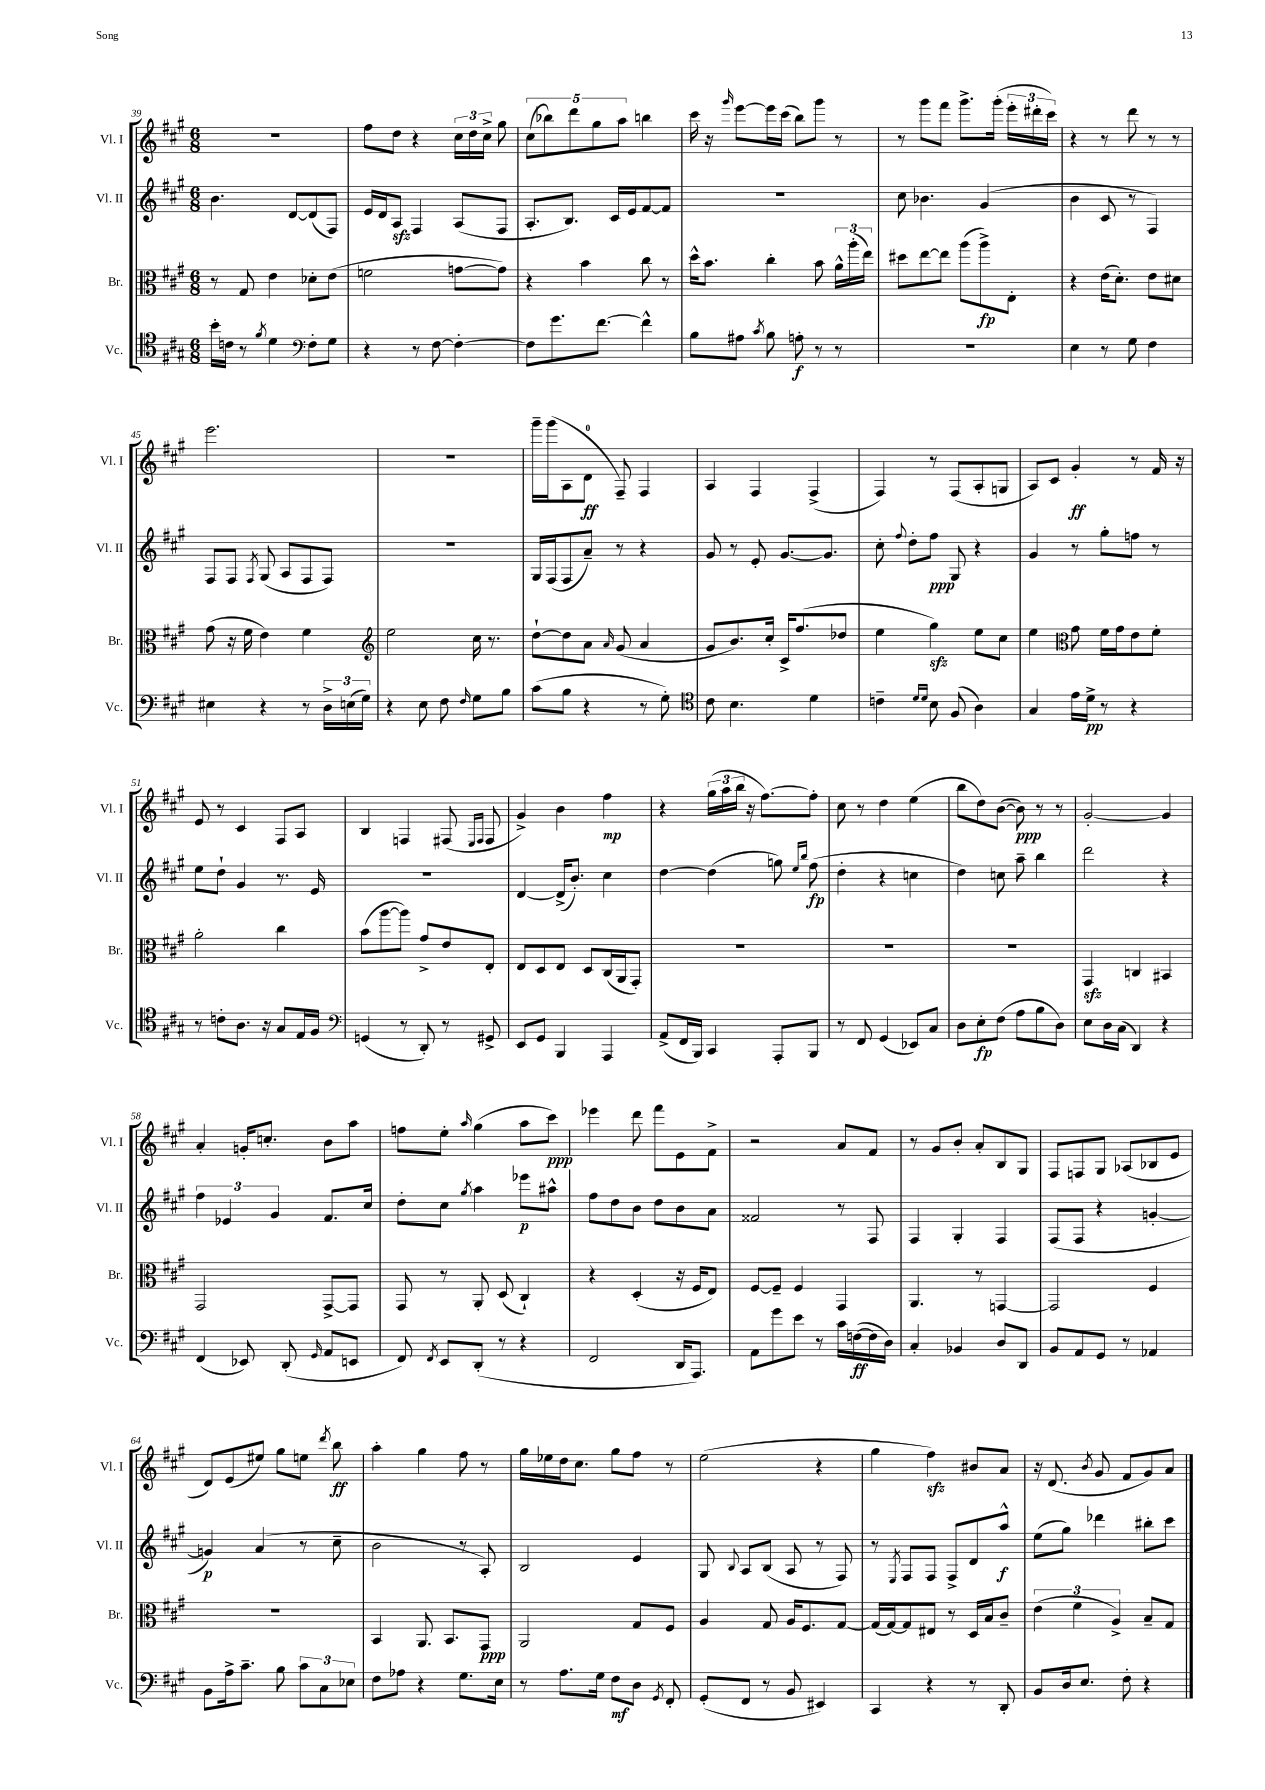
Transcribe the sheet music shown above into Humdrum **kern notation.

**kern	**kern	**kern	**kern
*staff4	*staff3	*staff2	*staff1
*clefC4	*clefC3	*clefG2	*clefG2
*k[f#c#g#]	*k[f#c#g#]	*k[f#c#g#]	*k[f#c#g#]
*M6/8	*M6/8	*M6/8	*M6/8
16b'	8r	4.b	2.r
16c	.	.	.
8r	8G#	.	.
8qf#	.	.	.
4d	4e	.	.
.	.	[8d	.
*clefF4	*	*	*
8F#'	8d-'	(8d]	.
8G#	(8e	8F#)	.
=	=	=	=
4r	2f	16e	8ff#
.	.	16d	.
.	.	8A	8dd
8r	.	4F#	4r
[8F#	.	.	.
4F#'_	[8g	(8A	24cc#
.	.	.	24dd
.	.	.	24cc#^
.	8g])	8F#	8gg#
=	=	=	=
8F#]	4r	8.A'	(10cc#
.	.	.	10bb-)
8.g#	.	.	.
.	.	8.B)	.
.	.	.	10ddd
.	4b	.	.
.	.	.	10gg#
[8.f#	.	.	.
.	.	16c#	.
.	.	.	10aa
.	.	16e	.
4f#^^]	8cc#	[8f#	4bb
.	8r	8f#]	.
=	=	=	=
8B	16dd^^	2.r	16ccc#
.	8.b	.	16r
.	.	.	16qqggg#
8A#	.	.	[8eee
8qc#	.	.	.
8B	4cc#'	.	16eee]
.	.	.	(16ccc#
8A'	.	.	8bb)
8r	8b	.	8ggg#
8r	24a^^	.	8r
.	(24aa'	.	.
.	24ee)	.	.
=	=	=	=
2.r	8dd#	8cc#	8r
.	[8ee	4.b-	8ggg#
.	8ee]	.	8fff#
.	(8aa	.	8.ggg#^
.	8aa^)	(4g#	.
.	.	.	(16ggg#'
.	8E'	.	24eee'
.	.	.	24ddd#'
.	.	.	24ccc#)
=	=	=	=
4E	4r	4b	4r
8r	(16e	8c#	8r
.	8.d')	.	.
8G#	.	8r	8ddd
4F#	8e	4F#)	8r
.	8d#	.	8r
=	=	=	=
4E#	(8g#	8F#	2.eee
.	16r	8F#	.
.	16f#	.	.
.	.	8qF#	.
4r	4e)	(8G#	.
.	.	8A	.
8r	4f#	8F#	.
24D^	.	8F#)	.
(24E	.	.	.
24G#)	.	.	.
=	=	=	=
*	*clefG2	*	*
4r	2ee	2.r	2.r
8E	.	.	.
8F#	.	.	.
16qqF#	.	.	.
8G#	16cc#	.	.
.	8.r	.	.
8B	.	.	.
=	=	=	=
(8c#	[8dd`	16G#	16ggg#~
.	.	(16F#	(16ggg#
8B	8dd]	8F#	8A
4r	8a	8a~)	8d
.	16qqa	.	.
.	(8g#	8r	8F#~)
8r	4a	4r	4F#
8G#')	.	.	.
=	=	=	=
*clefC4	*	*	*
8c#	8g#	8g#	4A
4.B	8.b)	8r	.
.	.	8e'	4F#
.	16cc#'	.	.
.	16c#^	[8.g#	.
.	(8.ff#	.	.
4d	.	.	(4F#^
.	.	8.g#]	.
.	8dd-	.	.
=	=	=	=
4c~	4ee	8cc#'	4F#)
.	.	8qqff#	.
.	.	8dd'	.
16qqd	.	.	.
16qqd	.	.	.
8B	4gg#)	8ff#	8r
(8F#	.	8G#	(8F#
4A)	8ee	4r	8A'
.	8cc#	.	8G
=	=	=	=
4G#	4ee	4g#	8A)
.	.	.	8c#
*	*clefC3	*	*
16e	8g#	8r	4g#'
16d^	.	.	.
8r	16f#	8gg#'	.
.	16g#	.	.
4r	8e	8ff	8r
.	8f#'	8r	16f#
.	.	.	16r
=	=	=	=
8r	2a'	8ee	8e
8c'	.	8dd`	8r
8.A	.	4g#	4c#
16r	.	.	.
8G#	4cc#	8.r	8F#
16E	.	.	8A
16F#	.	16e	.
=	=	=	=
*clefF4	*	*	*
(4GG	(8b	2.r	4B
.	[8aa	.	.
8r	8aa])	.	4F
8DD')	8g#^	.	.
8r	8e	.	(8F#
.	.	.	16qqE
.	.	.	16qqF#
8GG#^	8E'	.	8F#
=	=	=	=
8EE	8E	[4d	4g#^)
8GG#	8D	.	.
4BBB	8E	(16d^]	4b
.	.	8.b')	.
.	8D	.	.
4AAA	(16C#	4cc#	4ff#
.	16AA	.	.
.	8GG#')	.	.
=	=	=	=
(8AA^	2.r	[4dd	4r
16FF#	.	.	.
16BBB)	.	.	.
4CC#	.	(4dd]	(24gg#
.	.	.	24aa
.	.	.	24bb
.	.	.	16r
.	.	.	[8.ff#)
8AAA'	.	8gg)	.
.	.	16qqee	.
.	.	16qqbb	.
8BBB	.	(8ff#	8ff#']
=	=	=	=
8r	2.r	4dd'	8cc#
8FF#	.	.	8r
(4GG#	.	4r	4dd
8EE-)	.	4cc	(4ee
8C#	.	.	.
=	=	=	=
8D	2.r	4dd)	8bb
8E'	.	.	8dd)
(8F#	.	8cc	([8b
8A	.	8aa~	8b])
8B	.	4bb	8r
8D)	.	.	8r
=	=	=	=
8E	4GG#	2ddd	[2g#'
16D	.	.	.
(16C#	.	.	.
4DD)	4C	.	.
4r	4BB#	4r	4g#]
=	=	=	=
(4FF#	2GG#	6ff#	4a'
.	.	6e-	.
8EE-)	.	.	16g'
.	.	.	8.cc'
.	.	6g#	.
(8DD'	.	.	.
16qqGG#	.	.	.
8AA	[8GG#^	8.f#	8b
8EE	8GG#]	.	8aa
.	.	16cc#	.
=	=	=	=
8FF#)	8GG#	8dd'	8ff
8qFF#	.	.	.
8EE	8r	8cc#	8ee'
.	.	8qgg#	16qqaa
(8DD'	8AA'	4aa	(4gg#
8r	(8D	.	.
4r	4C#`)	8eee-	8aa
.	.	8aa#^^	8ccc#)
=	=	=	=
2FF#	4r	8ff#	4eee-
.	.	8dd	.
.	(4D'	8b	8ddd
.	.	8dd	8fff#
16DD	16r	8b	8e
8.AAA)	16F#	.	.
.	8E)	8a	8f#^
=	=	=	=
8AA	[8F#	2f##	2r
8g#	8F#~]	.	.
8e	4F#	.	.
8r	.	.	.
16c#	4GG#	8r	8a
([16F	.	.	.
16F]	.	8F#	8f#
16D)	.	.	.
=	=	=	=
4C#'	4.AA	4F#	8r
.	.	.	8g#
4BB-	.	4G#'	8b'
.	8r	.	8a'
8D	[4GG	4F#	8B
8DD	.	.	8G#
=	=	=	=
8BB	2GG]	(8F#	8F#
8AA	.	8F#	8F
8GG#	.	4r	8G#
8r	.	.	(8A-
4AA-	4F#	[4g'	8B-
.	.	.	8e
=	=	=	=
8BB	2.r	4g])	8d)
16A^	.	.	(8e
8.c#~	.	.	.
.	.	(4a	8ee#)
8B	.	.	8gg#
12c#	.	8r	8ee
12C#	.	.	.
.	.	.	8qddd
.	.	8cc#~	8bb
12E-	.	.	.
=	=	=	=
8F#	4BB	2b	4aa'
8A-	.	.	.
4r	8.AA	.	4gg#
.	8.BB	.	.
8.G#	.	8r	8ff#
.	8GG#	8A')	8r
16E	.	.	.
=	=	=	=
8r	2AA	2B	16gg#
.	.	.	16ee-
8.A	.	.	16dd
.	.	.	8.cc#
16G#	.	.	.
8F#	.	.	8gg#
8D	8G#	4e	8ff#
8qGG#	.	.	.
8FF#'	8F#	.	8r
=	=	=	=
(8GG#'	4A	8G#	(2ee
.	.	8qqB	.
8FF#	.	8A	.
8r	8G#	(8B	.
8BB	16A	8A	.
.	8.F#	.	.
4EE#)	.	8r	4r
.	[8G#	8F#)	.
=	=	=	=
4CC#	(16G#]	8r	4gg#
.	[16G#)	.	.
.	.	8qE	.
.	8G#]	8F#	.
4r	8E#	8F#	4ff#)
.	8r	8F#^	.
8r	16D	8d	8b#
.	16B	.	.
8DD'	8c#~	8aa^^	8a
=	=	=	=
8BB	(6e	(8ee	16r
.	.	.	(8.d
16D	.	8gg#)	.
.	6f#	.	.
8.E	.	.	.
.	.	.	8qb
.	.	4ddd-	8g#
.	6A^)	.	.
8F#'	.	.	8f#
4r	8B~	8bb#'	8g#)
.	8G#	8ccc#	8a
==	==	==	==
*-	*-	*-	*-
